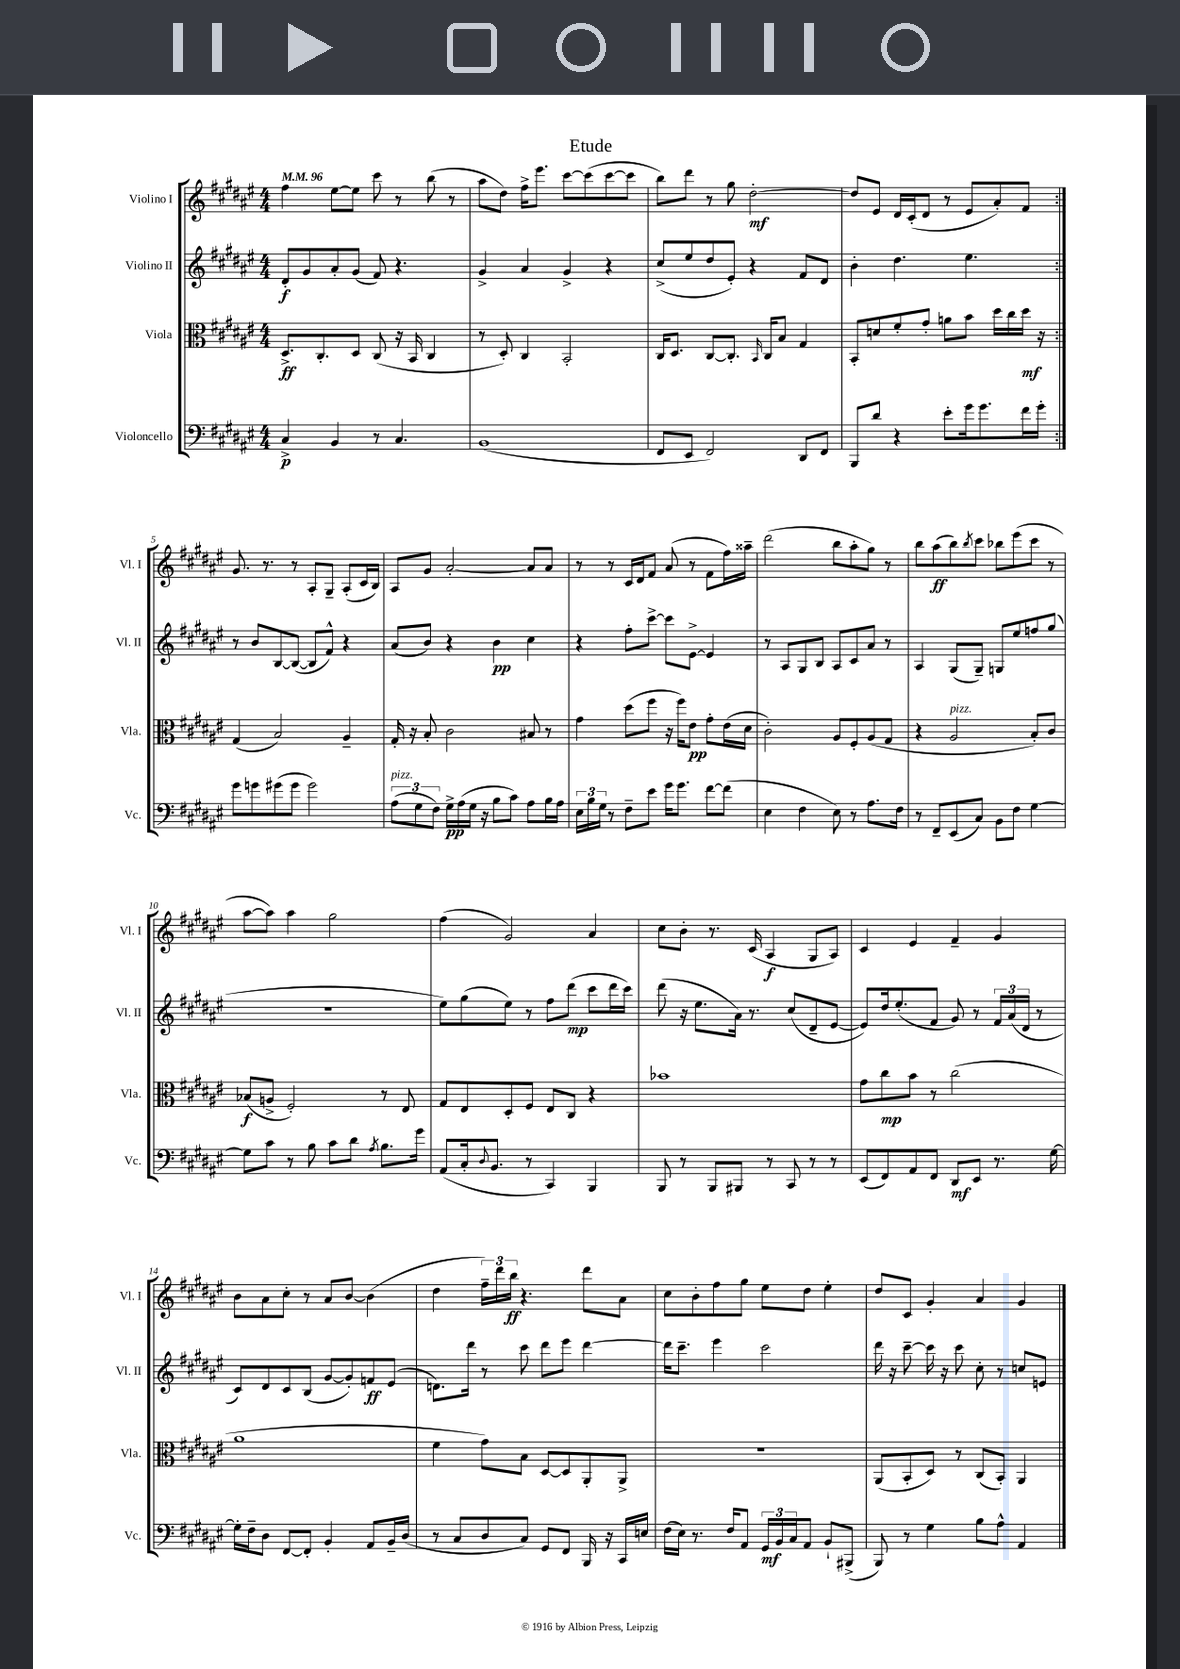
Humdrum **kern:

**kern	**dynam	**kern	**dynam	**kern	**dynam	**kern	**dynam
*part4	*part4	*part3	*part3	*part2	*part2	*part1	*part1
*staff4	*staff4	*staff3	*staff3	*staff2	*staff2	*staff1	*staff1
*I"Violoncello	*	*I"Viola	*	*I"Violino II	*	*I"Violino I	*
*I'Vc.	*	*I'Vla.	*	*I'Vl. II	*	*I'Vl. I	*
*clefF4	*	*clefC3	*	*clefG2	*	*clefG2	*
*k[f#c#g#d#a#e#]	*	*k[f#c#g#d#a#e#]	*	*k[f#c#g#d#a#e#]	*	*k[f#c#g#d#a#e#]	*
*M4/4	*	*M4/4	*	*M4/4	*	*M4/4	*
*MM96	*	*MM96	*	*MM96	*	*MM96	*
=1	=1	=1	=1	=1	=1	=1	=1
4C#^/	p	8.D#^/L	ff	8d#'/L	f	4ff#\	.
.	.	.	.	8g#/	.	.	.
.	.	8.C#'/	.	.	.	.	.
4BB/	.	.	.	8a#'/	.	[8ee#\L	.
.	.	8D#/J	.	(8g#/J	.	8ee#\J]	.
8r	.	(8C#/	.	8f#/)	.	8ccc#\	.
4.C#/	.	16r	.	4.r	.	8r	.
.	.	16BB/	.	.	.	.	.
.	.	4C#/	.	.	.	(8bb\	.
.	.	.	.	.	.	8r	.
=2	=2	=2	=2	=2	=2	=2	=2
(1BB	.	8r	.	4g#^/	.	8aa#\L	.
.	.	8D#'/)	.	.	.	8dd#\J)	.
.	.	4C#/	.	4a#/	.	16ff#^\KL	.
.	.	.	.	.	.	8.eee#\J	.
.	.	2BB'/	.	4g#^/	.	[8ccc#\L	.
.	.	.	.	.	.	(8ccc#\]	.
.	.	.	.	4r	.	[8ccc#\	.
.	.	.	.	.	.	8ccc#\J]	.
=3	=3	=3	=3	=3	=3	=3	=3
8FF#/L	.	16C#/KL	.	(8cc#^/L	.	8bb\L)	.
.	.	8.D#/J	.	.	.	.	.
8EE#/J	.	.	.	8ee#/	.	8ddd#\J	.
2FF#/)	.	[8C#/L	.	8dd#/	.	8r	.
.	.	8.C#'/J]	.	8e#'/J)	.	8gg#\	.
.	.	.	.	4r	.	[2dd#'\	mf
.	.	16qqBB/	.	.	.	.	.
.	.	16C#/KL	.	.	.	.	.
.	.	8B/J	.	.	.	.	.
8DD#/L	.	4G#/	.	8f#/L	.	.	.
8FF#/J	.	.	.	8d#/J	.	.	.
=4	=4	=4	=4	=4	=4	=4	=4
8BBB/L	.	8BB'/L	.	4b'\	.	8dd#/L]	.
8d#/J	.	8dn/	.	.	.	8e#/J	.
4r	.	8f#'/	.	4.dd#\	.	16d#/LL	.
.	.	.	.	.	.	(16c#'/J	.
.	.	8g#'/J	.	.	.	8d#/J	.
8e#'\L	.	8an\L	.	.	.	8r	.
16g#\k	.	8b\J	.	4.ee#\	.	8e#/L	.
8.g#\	.	.	.	.	.	.	.
.	.	16dd#\LL	.	.	.	8a#'/)	.
.	.	16cc#\	.	.	.	.	.
16f#\L	.	16dd#\JJ	mf	.	.	8f#/J	.
16g#'\JJ	.	16r	.	.	.	.	.
!!LO:LB:g=z
=5:|!	=5:|!	=5:|!	=5:|!	=5:|!	=5:|!	=5:|!	=5:|!
8g#\L	.	(4G#/	.	8r	.	8.g#/	.
8gn\	.	.	.	8b/L	.	.	.
.	.	.	.	.	.	8.r	.
(8g#X\	.	2B/)	.	[8B/	.	.	.
8g#\J	.	.	.	(8B/J_	.	8r	.
2g#\)	.	.	.	8B/L]	.	8A#'/L	.
.	.	.	.	8f#^^/J)	.	8G#~/J	.
.	.	4A#~/	.	4r	.	(8A#'/L	.
.	.	.	.	.	.	16c#/L	.
.	.	.	.	.	.	16B/JJ)	.
=6	=6	=6	=6	=6	=6	=6	=6
!LO:TX:a:i:t=pizz.	!	!	!	!	!	!	!
(12A#\L	.	16G#'/	.	(8a#/L	.	8A#/L	.
.	.	16r	.	.	.	.	.
12G#\	.	.	.	.	.	.	.
.	.	8B'/	.	8b/J)	.	8g#/J	.
12F#\J)	.	.	.	.	.	.	.
16G#^\LL	pp	2c#\	.	4r	.	[2a#'/	.
(16A#\	.	.	.	.	.	.	.
16G#\JJ	.	.	.	.	.	.	.
16r	.	.	.	.	.	.	.
8B\L	.	.	.	4b\	pp	.	.
8c#\J)	.	.	.	.	.	.	.
8A#\L	.	8B#X/	.	4cc#\	.	8a#/L]	.
16B\L	.	8r	.	.	.	8a#/J	.
16A#\JJ	.	.	.	.	.	.	.
=7	=7	=7	=7	=7	=7	=7	=7
24E#\LL	.	4g#\	.	4r	.	8r	.
24B\	.	.	.	.	.	.	.
24G#\JJ	.	.	.	.	.	.	.
8r	.	.	.	.	.	8r	.
8F#~\L	.	(8dd#\L	.	8ff#'\L	.	16c#/LL	.
.	.	.	.	.	.	16d#/J	.
8e#\J	.	8ff#\J	.	[8ccc#^\J	.	8f#/J	.
16g#\KL	.	16r	.	8ccc#\L]	.	(8a#/	.
8.g#\J	.	16ff#\KL)	.	.	.	.	.
.	.	8e#\J	pp	[8e#^\J	.	8r	.
[8f#\L	.	8g#'\L	.	4e#/]	.	8f#\L	.
(8f#\J]	.	(16e#\L	.	.	.	16ff#\L)	.
.	.	16d#\JJ	.	.	.	16aa##X~\JJ	.
=8	=8	=8	=8	=8	=8	=8	=8
4E#\	.	2c#'\)	.	8r	.	(2ddd#\	.
.	.	.	.	8A#/L	.	.	.
4F#\	.	.	.	8G#/	.	.	.
.	.	.	.	8B/J	.	.	.
8E#\)	.	8A#/L	.	8A#/L	.	8bb\L	.
8r	.	8F#'/	.	8c#/	.	8aa#'\	.
8.A#\L	.	(8A#/	.	8a#/J	.	8gg#\J)	.
.	.	8G#/J	.	8r	.	8r	.
16F#\Jk	.	.	.	.	.	.	.
=9	=9	=9	=9	=9	=9	=9	=9
8r	.	4r	.	4A#/	.	8bb\L	.
8FF#~/L	.	.	.	.	.	(8aa#\	ff
!	!	!LO:TX:a:i:t=pizz.	!	!	!	!	!
(8EE#/	.	2A#/	.	(8G#/L	.	8bb\)	.
.	.	.	.	.	.	8qbb/	.
8C#/J)	.	.	.	8G#~/J)	.	8ccc#\J	.
8BB\L	.	.	.	8Gn/L	.	8bb-X\L	.
8F#\J	.	.	.	8ee#/	.	(8eee#\	.
[4G#\	.	8B'/L)	.	8ffn/	.	8ccc#\J	.
.	.	8c#/J	.	(8gg#/J	.	8r	.
!!LO:LB:g=z
=10	=10	=10	=10	=10	=10	=10	=10
8G#\L]	.	(8B-X/L	f	1r	.	[8aa#\L	.
8c#\J	.	8An^/J	.	.	.	8aa#\J])	.
8r	.	2F#'/)	.	.	.	4aa#\	.
8B\	.	.	.	.	.	.	.
8c#\L	.	.	.	.	.	2gg#\	.
8d#\J	.	.	.	.	.	.	.
8qA#/	.	.	.	.	.	.	.
8.B\L	.	8r	.	.	.	.	.
.	.	8E#/	.	.	.	.	.
16g#\Jk	.	.	.	.	.	.	.
=11	=11	=11	=11	=11	=11	=11	=11
(8AA#/L	.	8G#/L	.	8ee#\L)	.	(4ff#\	.
16C#'/k	.	8E#/	.	(8gg#\	.	.	.
8qqD#/	.	.	.	.	.	.	.
8.BB/J	.	.	.	.	.	.	.
.	.	8D#'/	.	8ee#\J)	.	2g#/)	.
8r	.	8F#/J	.	8r	.	.	.
4CC#/)	.	8E#/L	.	8ff#\L	.	.	.
.	.	8C#/J	.	(8ddd#\J	mp	.	.
4BBB/	.	4r	.	8ccc#\L	.	4a#/	.
.	.	.	.	16ddd#\L	.	.	.
.	.	.	.	16ccc#\JJ)	.	.	.
=12	=12	=12	=12	=12	=12	=12	=12
8BBB/	.	1b-X	.	(8ddd#\	.	8cc#\L	.
8r	.	.	.	16r	.	8b'\J	.
.	.	.	.	8.ee#\L	.	.	.
8BBB/L	.	.	.	.	.	8.r	.
8BBB#X/J	.	.	.	16a#\Jk)	.	.	.
.	.	.	.	8.r	.	(16c#/	.
8r	.	.	.	.	.	4A#/	f
8CC#/	.	.	.	(8cc#/L	.	.	.
8r	.	.	.	8d#~/	.	8G#/L	.
8r	.	.	.	[8e#/J	.	8A#/J)	.
=13	=13	=13	=13	=13	=13	=13	=13
(8EE#/L	.	8g#\L	.	8e#/L])	.	4c#/	.
8FF#/)	.	8cc#\	mp	16dd#/k	.	.	.
.	.	.	.	(8.ee#'/	.	.	.
8AA#/	.	8b\J	.	.	.	4e#/	.
8FF#/J	.	8r	.	8f#/J	.	.	.
8DD#/L	mf	(2cc#\	.	8g#/)	.	4f#~/	.
8EE#/J	.	.	.	8r	.	.	.
8.r	.	.	.	24f#/LL	.	4g#/	.
.	.	.	.	(24a#/	.	.	.
.	.	.	.	24d#/JJ	.	.	.
.	.	.	.	8r	.	.	.
[16G#\	.	.	.	.	.	.	.
!!LO:LB:g=z
=14	=14	=14	=14	=14	=14	=14	=14
16G#'\LL]	.	1a#	.	8c#/L)	.	8b\L	.
16F#~\J	.	.	.	.	.	.	.
8D#\J	.	.	.	8d#/	.	8a#\	.
[8FF#/L	.	.	.	8c#/	.	8cc#'\J	.
8FF#'/J]	.	.	.	(8B/J	.	8r	.
4BB'/	.	.	.	[8g#/L	.	8a#/L	.
.	.	.	.	8g#'/])	.	[8b/J	.
8AA#/L	.	.	.	8fn/	ff	(4b\]	.
16BB~/L	.	.	.	(8e#/J	.	.	.
(16D#/JJ	.	.	.	.	.	.	.
=15	=15	=15	=15	=15	=15	=15	=15
8r	.	4f#\	.	8.dn\L)	.	4dd#\	.
8C#/L	.	.	.	.	.	.	.
.	.	.	.	16ddd#\Jk	.	.	.
8D#/	.	8g#\L)	.	8r	.	24ff#~\LL)	.
.	.	.	.	.	.	24ddd#\	.
.	.	.	.	.	.	24bb\JJ	ff
8C#/J)	.	8B\J	.	8ccc#\	.	4.r	.
8GG#/L	.	[8D#/L	.	8ddd#\L	.	.	.
8FF#/J	.	8D#/]	.	8eee#\J	.	.	.
16BBB/	.	8AA#'/	.	[4ddd#\	.	8ddd#\L	.
16r	.	.	.	.	.	.	.
16CC#/LL	.	8AA#^/J	.	.	.	8a#\J	.
16En/JJ	.	.	.	.	.	.	.
=16	=16	=16	=16	=16	=16	=16	=16
(16F#\LL	.	1r	.	16ddd#\KL]	.	8cc#\L	.
16E#\JJ)	.	.	.	8.ccc#~\J	.	.	.
8.r	.	.	.	.	.	8b'\	.
.	.	.	.	4eee#\	.	8ff#\	.
16F#/KL	.	.	.	.	.	.	.
8AA#/J	.	.	.	.	.	8gg#\J	.
24GG#/LL	mf	.	.	2ccc#\	.	8ee#\L	.
24BB/	.	.	.	.	.	.	.
24C#/J	.	.	.	.	.	.	.
8AA#/J	.	.	.	.	.	8dd#\J	.
8BB`/L	.	.	.	.	.	4ee#'\	.
(8BBB#X^/J	.	.	.	.	.	.	.
=17	=17	=17	=17	=17	=17	=17	=17
8BBB/)	.	(8AA#/L	.	16ddd#\	.	8dd#/L	.
.	.	.	.	16r	.	.	.
8r	.	8BB'/	.	[8ccc#~\	.	8c#/J	.
4G#\	.	8D#/J)	.	16ccc#\]	.	4g#'/	.
.	.	.	.	16r	.	.	.
.	.	8r	.	8ccc#\	.	.	.
8B\L	.	(8C#/L	.	8cc#'\	.	4a#/	.
8A#^^\J	.	8BB'/J)	.	8r	.	.	.
4AA#/	.	4AA#/	.	8ccn/L	.	4g#/	.
.	.	.	.	8en/J	.	.	.
==	==	==	==	==	==	==	==
*-	*-	*-	*-	*-	*-	*-	*-
